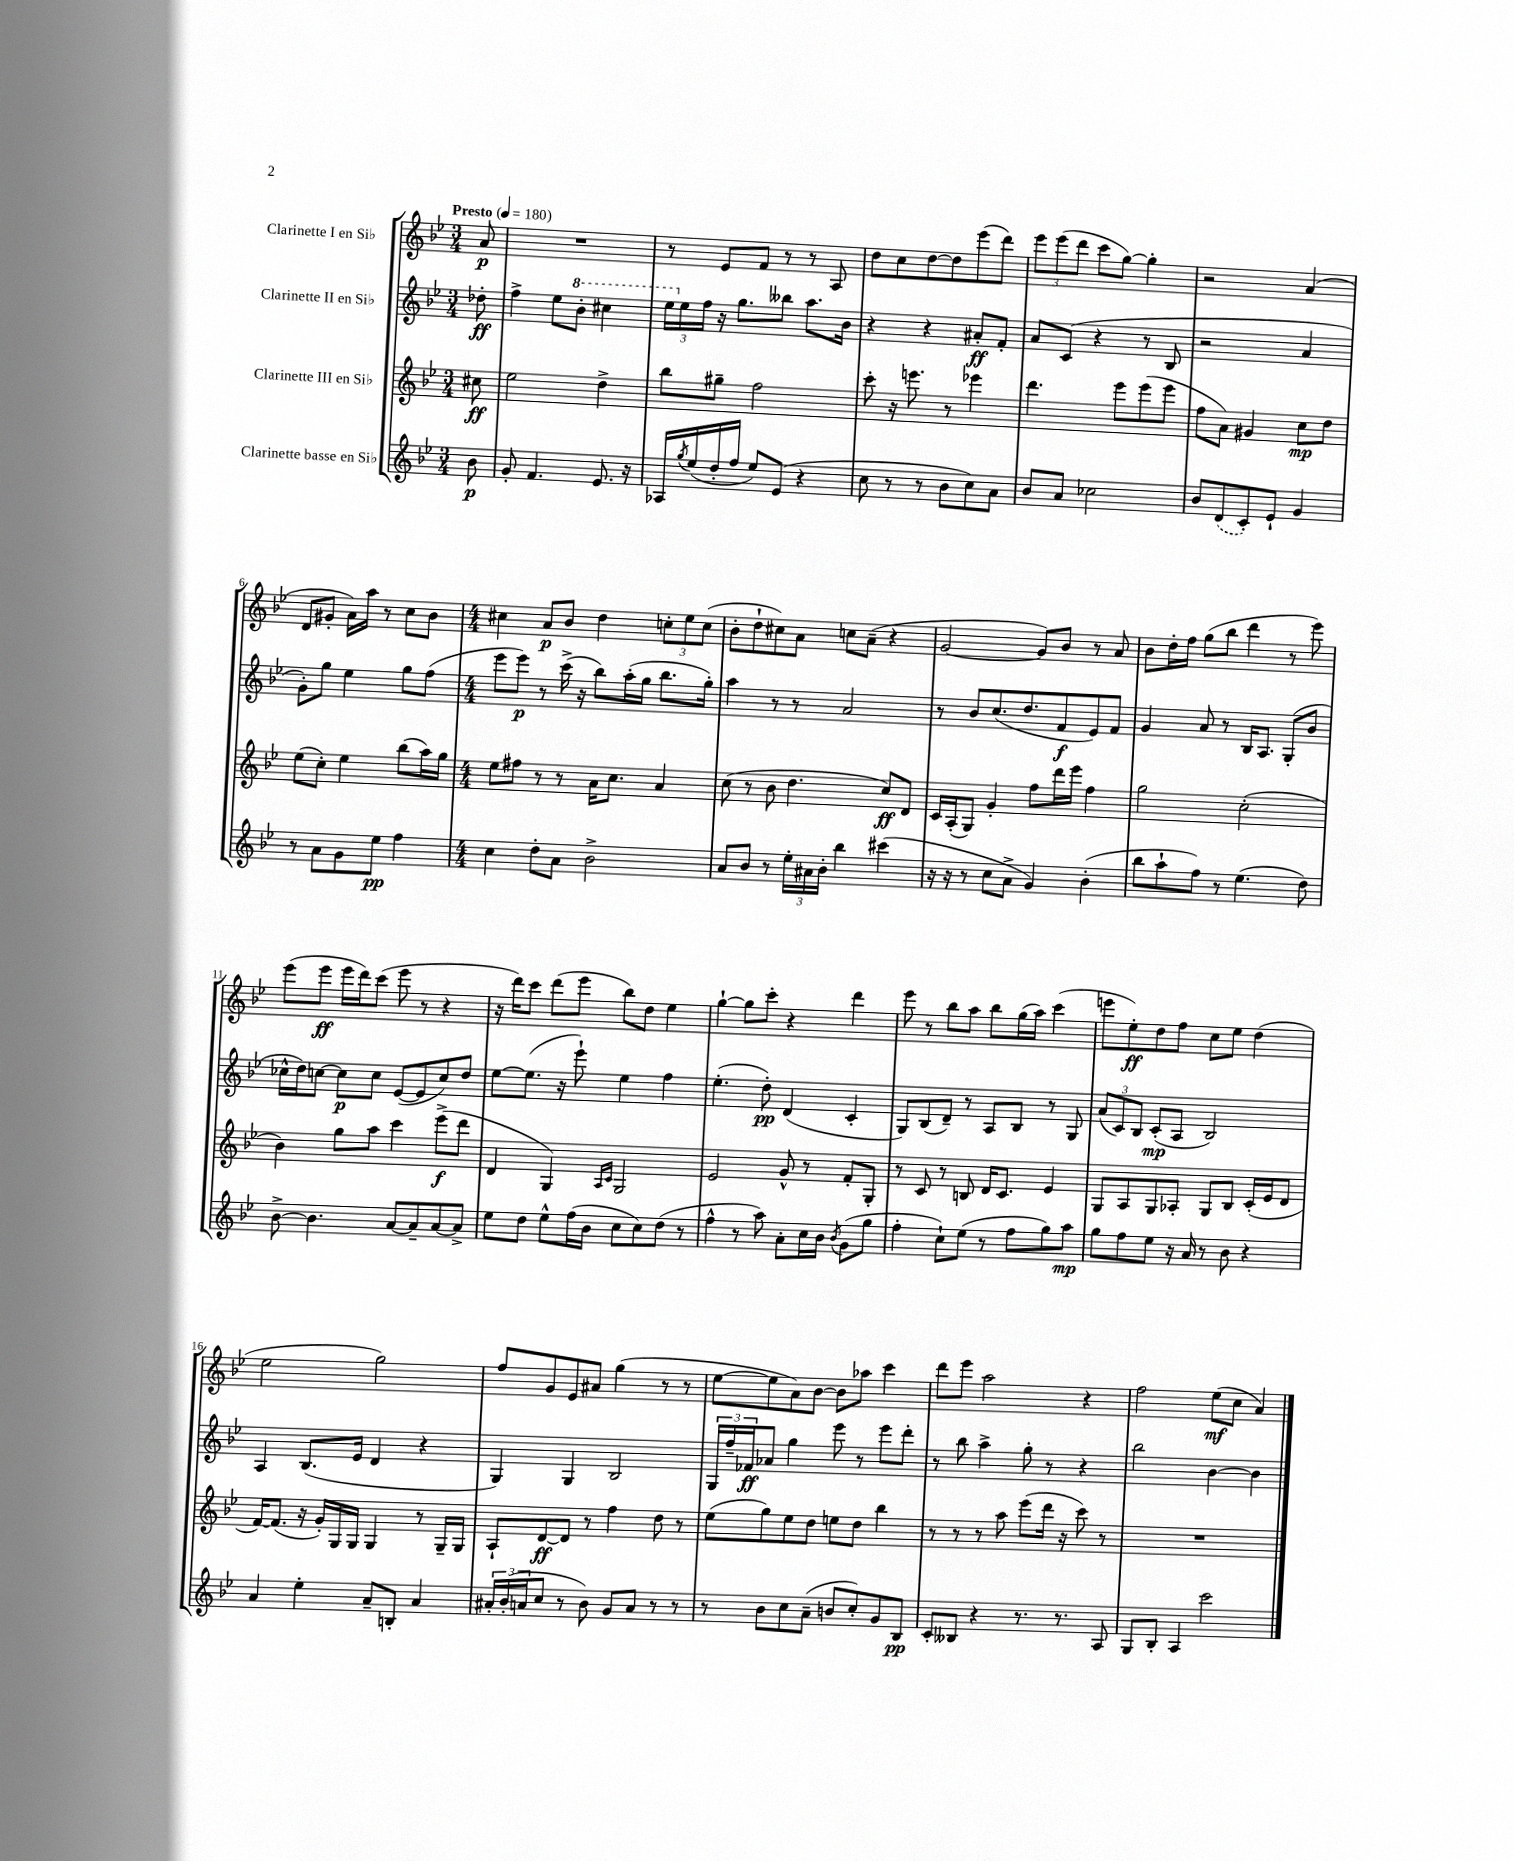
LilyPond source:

<<
\new StaffGroup <<
\new Staff = "s0" \with { instrumentName = "Clarinette I en Sib" } {
    \clef treble \key bes \major \numericTimeSignature \time 3/4 \partial 8 \tempo "Presto" 4 = 180
    a'8\p |
    R2. |
    r8 ees'8 f'8 r8 r8 a8 |
    d''8 c''8 d''8~ d''8 ees'''8( d'''8) |
    \tuplet 3/2 { ees'''8 ees'''8( d'''8 } c'''8 g''8~) g''4-. |
    r2 a'4( |
    d'8 gis'8-. a'16) a''16 r8 c''8 bes'8 |
    \numericTimeSignature \time 4/4 cis''4 a'8\p bes'8 d''4 \tuplet 3/2 { c''8-. ees''8 c''8( } |
    bes'8-. d''8-! cis''8) a'8 c''8 a'8--( r4 |
    g'2~ g'8) bes'8 r8 a'8 |
    bes'8 d''16-. f''16 g''8( bes''8 d'''4 r8 ees'''8) |
    ees'''8( ees'''8\ff ees'''16 d'''16) c'''8( ees'''8 r8 r4 |
    r16 d'''16) c'''8 d'''8( ees'''8 bes''8) d''8 ees''4 |
    g''4~-! g''8 c'''8-. r4 d'''4 |
    ees'''8 r8 bes''8 a''8 bes''8 g''16( a''16) c'''4( |
    e'''8 ees''8-.\ff) d''8 f''8 c''8 ees''8 d''4( |
    ees''2 g''2) |
    f''8 g'8 ees'8 ais'8 g''4( r8 r8 |
    ees''8~ ees''8 a'8) bes'8~ bes'8 aes''8 c'''4 |
    d'''8 ees'''8 a''2 r4 |
    f''2 ees''8\mf( c''8 a'4) \bar "|." |
}
\new Staff = "s1" \with { instrumentName = "Clarinette II en Sib" } {
    \clef treble \key bes \major \numericTimeSignature \time 3/4 \partial 8
    des''8-.\ff |
    f''4-> ees''8 \ottava #1 bes''8-. cis'''4 |
    \tuplet 3/2 { ees'''16 \ottava #0 ees''16 f''16 } r16 g''8. beses''8 a''8. bes'16 |
    r4 r4 ais'8-.\ff f'8-. |
    a'8 c'8( r4 r8 bes8 |
    r2 a'4 |
    g'8-.) g''8 ees''4 g''8 f''8( |
    \numericTimeSignature \time 4/4 ees'''8 ees'''8\p) r8 c'''16->( r16 bes''8) a''16-.( g''16 bes''8. g''16-.) |
    a''4 r8 r8 a'2 |
    r8 bes'8 c''8.( d''8. f'8\f ees'8) f'8 |
    g'4 a'8 r8 bes16 a8. g8-.( bes'8 |
    ces''16-^ d''16) c''8~ c''8\p c''8 ees'8~( ees'8 c''8) d''8 |
    ees''8~ ees''8.( r16 ees'''8-!) ees''4 f''4 |
    ees''4.-.( d''8-.\pp) d'4( c'4-. |
    g8) bes8( d'8--) r8 a8 bes8 r8 g8 |
    \tuplet 3/2 { a'8( c'8) bes8 } c'8-.\mp( a8 bes2) |
    a4 bes8.( ees'16 d'4 r4 |
    g4) g4 bes2 |
    \tuplet 3/2 { g16 f''16-- fes'16\ff } aes'8 g''4 ees'''8 r8 ees'''8 d'''8-. |
    r8 bes''8 a''4-> g''8-. r8 r4 |
    bes''2 bes'4~ bes'4 \bar "|." |
}
\new Staff = "s2" \with { instrumentName = "Clarinette III en Sib" } {
    \clef treble \key bes \major \numericTimeSignature \time 3/4 \partial 8
    cis''8\ff |
    ees''2 d''4-> |
    bes''8 gis''8-- f''2 |
    c'''8-. r16 e'''8. r8 ees'''4 |
    d'''4. ees'''8 ees'''8( ees'''8 |
    f''8 a'8) gis'4 c''8\mp d''8 |
    ees''8( c''8-.) ees''4 bes''8( a''16) g''16 |
    \numericTimeSignature \time 4/4 ees''8 fis''8 r8 r8 a'16 c''8. a'4 |
    c''8( r8 bes'8 d''4. c''8\ff) d'8 |
    c'16 a16-.( g8) g'4-. f''8 d'''16 ees'''16 f''4 |
    g''2 c''2-.( |
    bes'4) g''8 a''8 c'''4 ees'''8->\f( d'''8 |
    d'4 g4) \grace { a16 c'16 } g2 |
    ees'2 g'8-^ r8 f'8-. g8-. |
    r8 c'8 r8 b8 d'16 c'8. ees'4 |
    g8 a8 g8 aes8-. g8 bes8 c'16-.( ees'16 d'8 |
    f'16~) f'8.( r16 g'16-.) g16 g16 g4 r8 g16-- g16 |
    a8-! d'8~\ff d'8 r8 f''4 d''8 r8 |
    ees''8( g''8) ees''8 d''8 e''8 d''8 bes''4 |
    r8 r8 r8 a''8 ees'''8( d'''16 r16 c'''8) r8 |
    R1 \bar "|." |
}
\new Staff = "s3" \with { instrumentName = "Clarinette basse en Sib" } {
    \clef treble \key bes \major \numericTimeSignature \time 3/4 \partial 8
    bes'8\p |
    g'8-. f'4. ees'8. r16 |
    aes16 \acciaccatura { g''8 } ees''16( d''16-. f''16 ees''8) ees'8( r4 |
    c''8 r8 r8 bes'8 c''8) a'8 |
    bes'8 a'8 ces''2 |
    bes'8 \once \slurDashed d'8( c'8-.) ees'8-! g'4 |
    r8 a'8 g'8 ees''8\pp f''4 |
    \numericTimeSignature \time 4/4 c''4 d''8-. a'8 bes'2-> |
    a'8 bes'8 r8 \tuplet 3/2 { ees''16-. ais'16 bes'16-. } bes''4 cis'''4( |
    r16 r16 r8 c''8 a'8-> g'4) bes'4-.( |
    bes''8 a''8-! f''8) r8 ees''4.( d''8) |
    bes'8~-> bes'4. a'8~ a'8-- a'8~ a'8-> |
    ees''8 d''8 ees''8-^ f''16( bes'16 c''8 c''8) d''8( r8 |
    f''4-^ r8 a''8) a'8-. c''16 bes'16 \acciaccatura { bes'8 } g'8( g''8 |
    f''4-. c''8-!) ees''8( r8 f''8 g''8) a''8\mp |
    g''8 f''8 ees''8 r16 a'16 r8 bes'8 r4 |
    a'4 ees''4-. a'8-- b8-. a'4 |
    \tuplet 3/2 { ais'16-. bes'16-.( a'16 } c''8 r8 bes'8) g'8 a'8 r8 r8 |
    r8 bes'8 c''8 a'8--( b'8 c''8-.) g'8 bes8\pp |
    c'8-. beses8 r4 r8. r8. a8 |
    g8 bes8-. a4 c'''2 \bar "|." |
}
>>
>>
